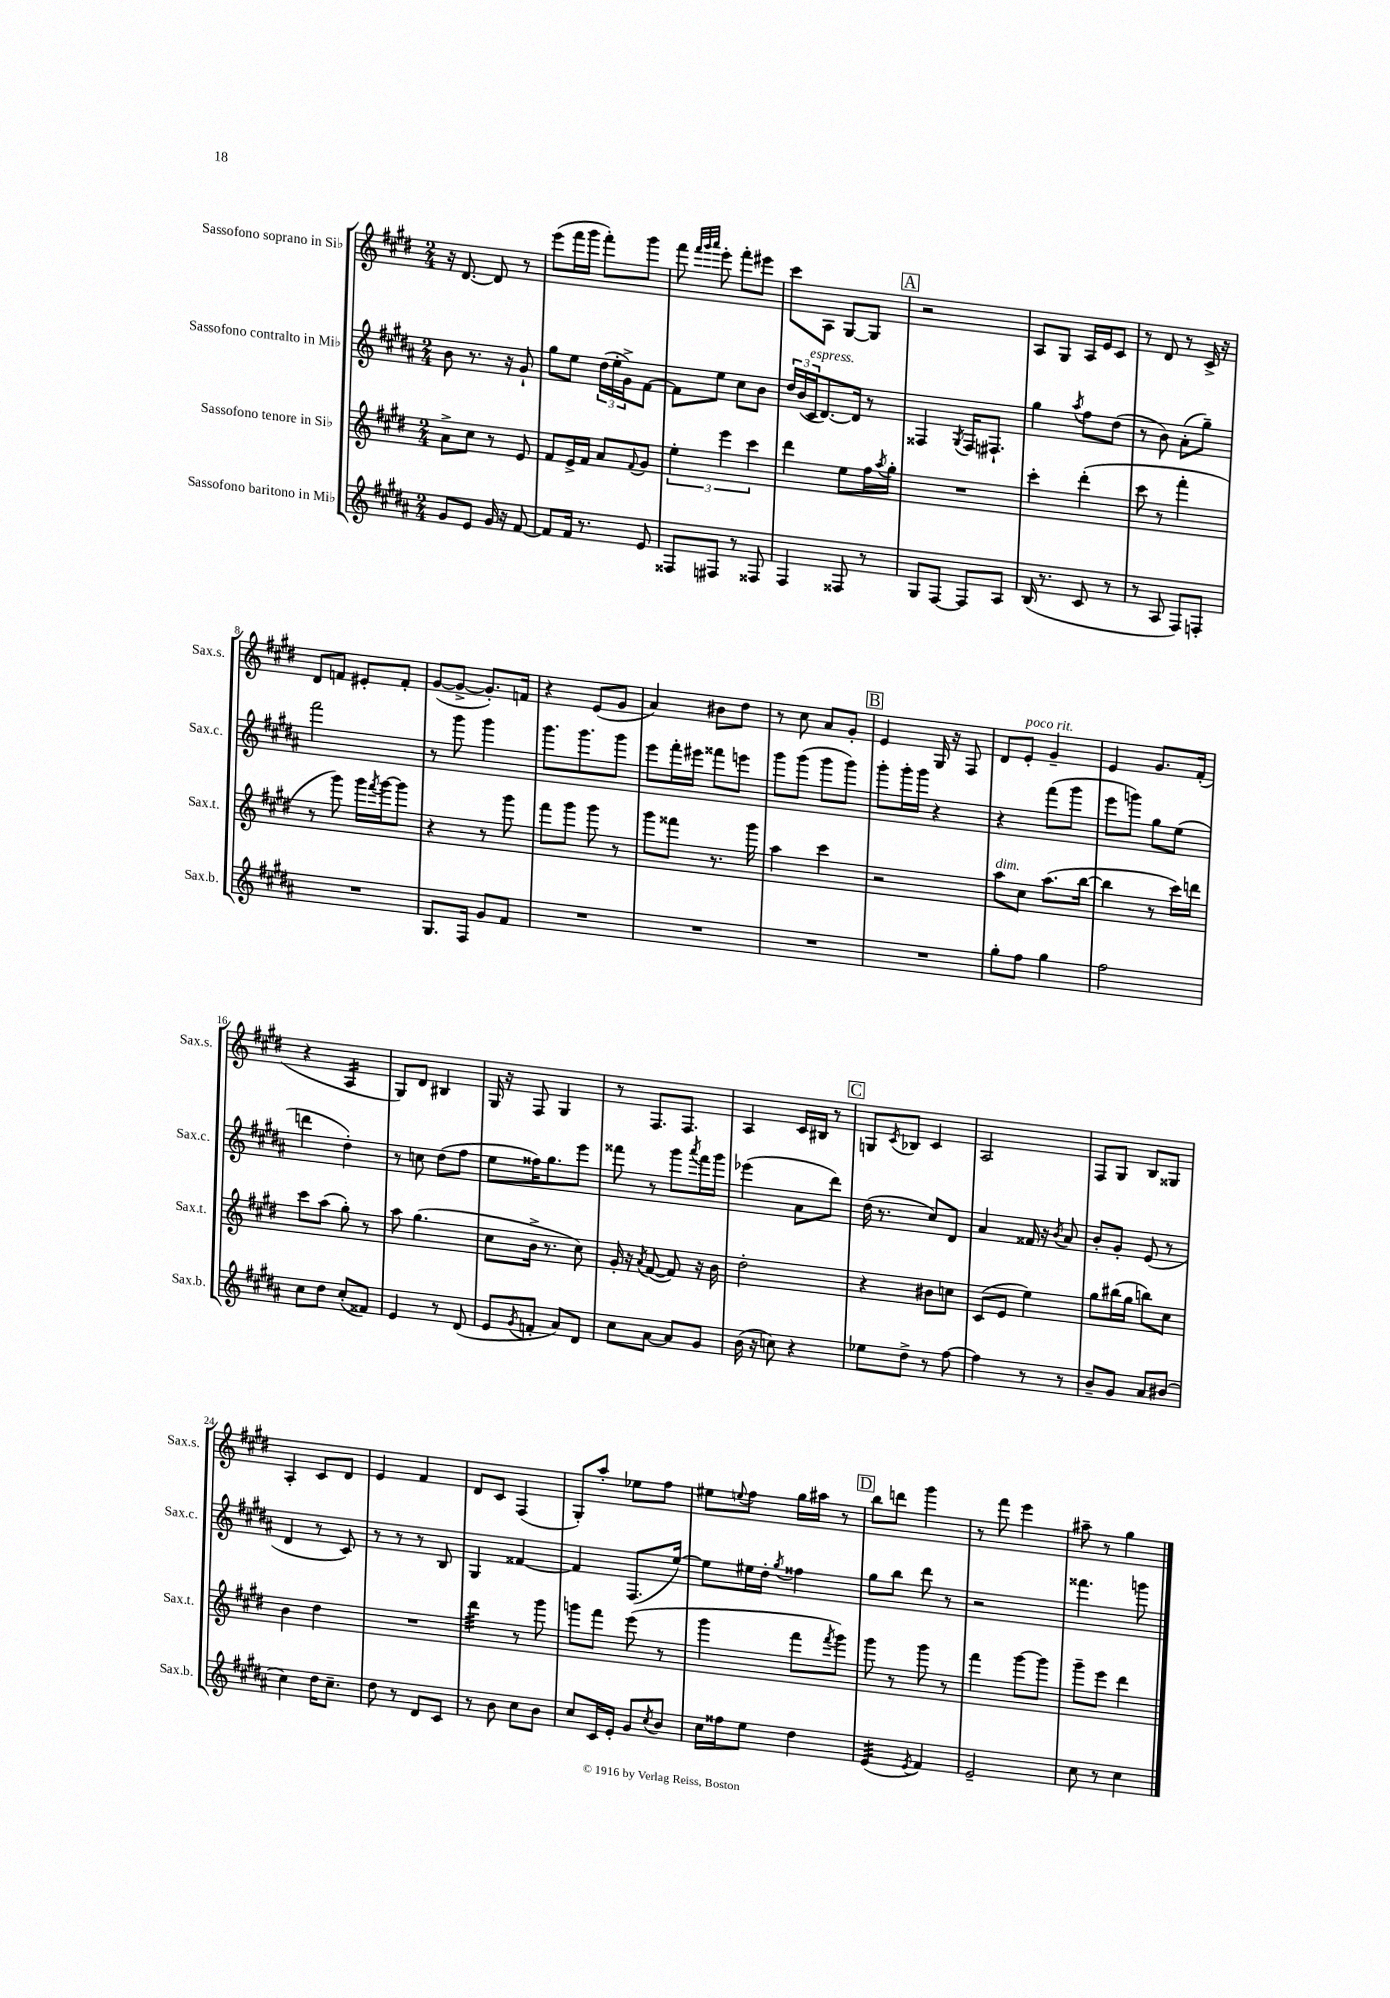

**kern	**kern	**kern	**kern
*staff4	*staff3	*staff2	*staff1
*clefG2	*clefG2	*clefG2	*clefG2
*k[f#c#g#d#a#]	*k[f#c#g#d#]	*k[f#c#g#d#a#]	*k[f#c#g#d#]
*M2/4	*M2/4	*M2/4	*M2/4
8g#	8a^	8b	16r
.	.	.	[8.d#
8e	8cc#	8.r	.
16g#	8r	.	8d#]
16r	.	16r	.
[8f#	8e	8g#`	8r
=	=	=	=
8f#]	8f#	8gg#	(8eee
16f#	16e^	8ee	16fff#
8.r	16f#	.	16ggg#
.	8a	(24dd#	8fff#')
.	.	24ee'	.
.	.	24g#^)	.
.	8qqf#	.	.
8e	8g#	[8f#	8ggg#
=	=	=	=
8F##	6ee'	8f#]	8fff#
.	.	.	32qqfff#
.	.	.	32qqggg#
.	.	.	32qqaaa
8F#	.	8ee	8eee'
.	6eee	.	.
8r	.	8cc#	8fff#'
.	6ccc#	.	.
8F##	.	8b	8eee#
=	=	=	=
4F#	4ddd#	24dd#	8ccc#
.	.	(24b	.
.	.	24c#	.
.	.	[8.d#)	8A
8F##	8ee	.	[8G#
.	.	16d#]	.
8r	16ff#	8r	8G#]
.	8qaa	.	.
.	16gg#'	.	.
=	=	=	=
8G#	2r	4F##	2r
[8F#	.	.	.
.	.	8qG#	.
8F#]	.	16F##	.
.	.	8.F#`	.
8A#	.	.	.
=	=	=	=
(16B	4ccc#'	4gg#	8A
8.r	.	.	.
.	.	.	8G#
.	.	8qaa#	.
8c#	(4ddd#'	8ff#	16A
.	.	.	16e
8r	.	(8dd#	8c#
=	=	=	=
8r	8ccc#	8r	8r
8A#	8r	8b)	8d#
8F#)	4fff#'	(8a#'	8r
8F'	.	8gg#~)	16c#^
.	.	.	16r
=	=	=	=
2r	8r	2fff#	8d#
.	8ggg#)	.	8f
.	16ggg#	.	8e#'
.	8qfff#	.	.
.	[16ggg#	.	.
.	8ggg#]	.	8f'
=	=	=	=
8.G#	4r	8r	([8g#
.	.	8ggg#	8g#^_
16F#	.	.	.
8g#	8r	4ggg#	8.g#'])
8f#	8ggg#	.	.
.	.	.	16f
=	=	=	=
2r	8fff#	8.ggg#	4r
.	8ggg#	.	.
.	.	8.ggg#	.
.	8ggg#	.	(8e
.	8r	8ggg#	8g#
=	=	=	=
2r	8ggg#	8eee	4a)
.	8fff##	16fff#'	.
.	.	16eee#	.
.	8.r	8fff##	8b#
.	.	8eee	8dd#
.	16ggg#	.	.
=	=	=	=
2r	4aa	8ggg#	8r
.	.	(8ggg#	8cc#
.	4ccc#	8ggg#	8a
.	.	8ggg#)	8g#'
=	=	=	=
2r	2r	8ggg#'	4e
.	.	16ggg#'	.
.	.	16ggg#	.
.	.	4r	16G#
.	.	.	16r
.	.	.	8F#
=	=	=	=
8gg#'	8aa	4r	8d#
8ff#	8cc#	.	8e'
4gg#	(8.aa	(8fff#	4g#~
.	.	8ggg#	.
.	[16bb	.	.
=	=	=	=
2ff#	4bb]	8eee	4e
.	.	8ggg)	.
.	8r	8gg#	8.g#
.	16ccc#)	(8ee	.
.	16ddd	.	(16f#'
=	=	=	=
8cc#	8ccc#	4ddd	4r
8dd#	(8aa	.	.
(8cc#'	8gg#')	4dd#')	4A
8f##)	8r	.	.
=	=	=	=
4e	8aa	8r	8G#)
.	(4.gg#	8cc	8d#
8r	.	(8dd#	4B#
(8d#	.	8ff#	.
=	=	=	=
8e	8cc#	8ee	16G#
.	.	.	16r
8qg#	.	.	.
8f'	16b^	16ff##)	8F#
.	8.r	8.gg#	.
8a#)	.	.	4G#
8d#	8cc#)	8eee	.
=	=	=	=
8cc#	16g#'	8fff##	8r
.	16r	.	.
.	8qa	.	.
[8a#	([8f#	8r	8.F#
8a#]	8f#])	8ggg#	.
.	.	.	8.F#
.	.	8qaaa#	.
8g#	16r	16fff##	.
.	16b	16ggg#	.
=	=	=	=
(16b	2dd#'	(4eee-	4A
16r	.	.	.
8cc)	.	.	.
4r	.	8a#	16c#
.	.	.	16B#
.	.	8ddd#)	8r
=	=	=	=
8ee-	4r	(16dd#	8G
.	.	8.r	.
.	.	.	8qc#
8dd#^	.	.	8B-
8r	8b#	8cc#)	4c#
[8ff#	8cc	8d#	.
=	=	=	=
4ff#]	(8c#	4a#	2A
.	8e	.	.
8r	4ee)	16f##	.
.	.	16r	.
.	.	8qb	.
8r	.	8a#	.
=	=	=	=
8b~	8gg#	8b'	8F#
8g#	(16bb#	8g#'	8G#
.	16gg#	.	.
8a#	8bb)	(8e	8B
(8b#	8cc#	8r	8G##
=	=	=	=
4cc#)	4b	4d#	4A'
16dd#	4dd#	8r	8c#
8.cc#~	.	.	.
.	.	8c#)	8d#
=	=	=	=
8dd#	2r	8r	4e
8r	.	8r	.
8d#	.	8r	4f#
8c#	.	8B	.
=	=	=	=
8r	4ddd#	4G#	8d#
8b	.	.	8c#
8cc#	8r	[4f##	(4F#
8b	8ggg#	.	.
=	=	=	=
8cc#	8ggg	4f##]	8G#')
16c#	8fff#	.	8aa'
16e'	.	.	.
8g#	(8eee	(8.F#	8ee-
8qcc#	.	.	.
8b	8r	.	8ff#
.	.	[16ee)	.
=	=	=	=
16cc#	4ggg#	8ee]	8ee#
16ff##	.	.	.
.	.	.	8qqee
8ee	.	16ee#	8ff#
.	.	16dd#'	.
.	.	8qgg#	.
4dd#	8fff#	4ff##	16gg#
.	.	.	16aa#
.	8qfff#	.	.
.	8ggg#)	.	8r
=	=	=	=
(4e	8ggg#	8gg#	8bb
.	8r	8bb	8ddd
8qe	.	.	.
4f#)	8ggg#	8ddd#	4ggg#
.	8r	8r	.
=	=	=	=
2e~	4fff#	2r	8r
.	.	.	8fff#
.	[8ggg#	.	4eee
.	8ggg#]	.	.
=	=	=	=
8cc#	8ggg#~	4.fff##	8aa#~
8r	8eee	.	8r
4cc#	4ddd#	.	4gg#
.	.	8ggg	.
==	==	==	==
*-	*-	*-	*-
